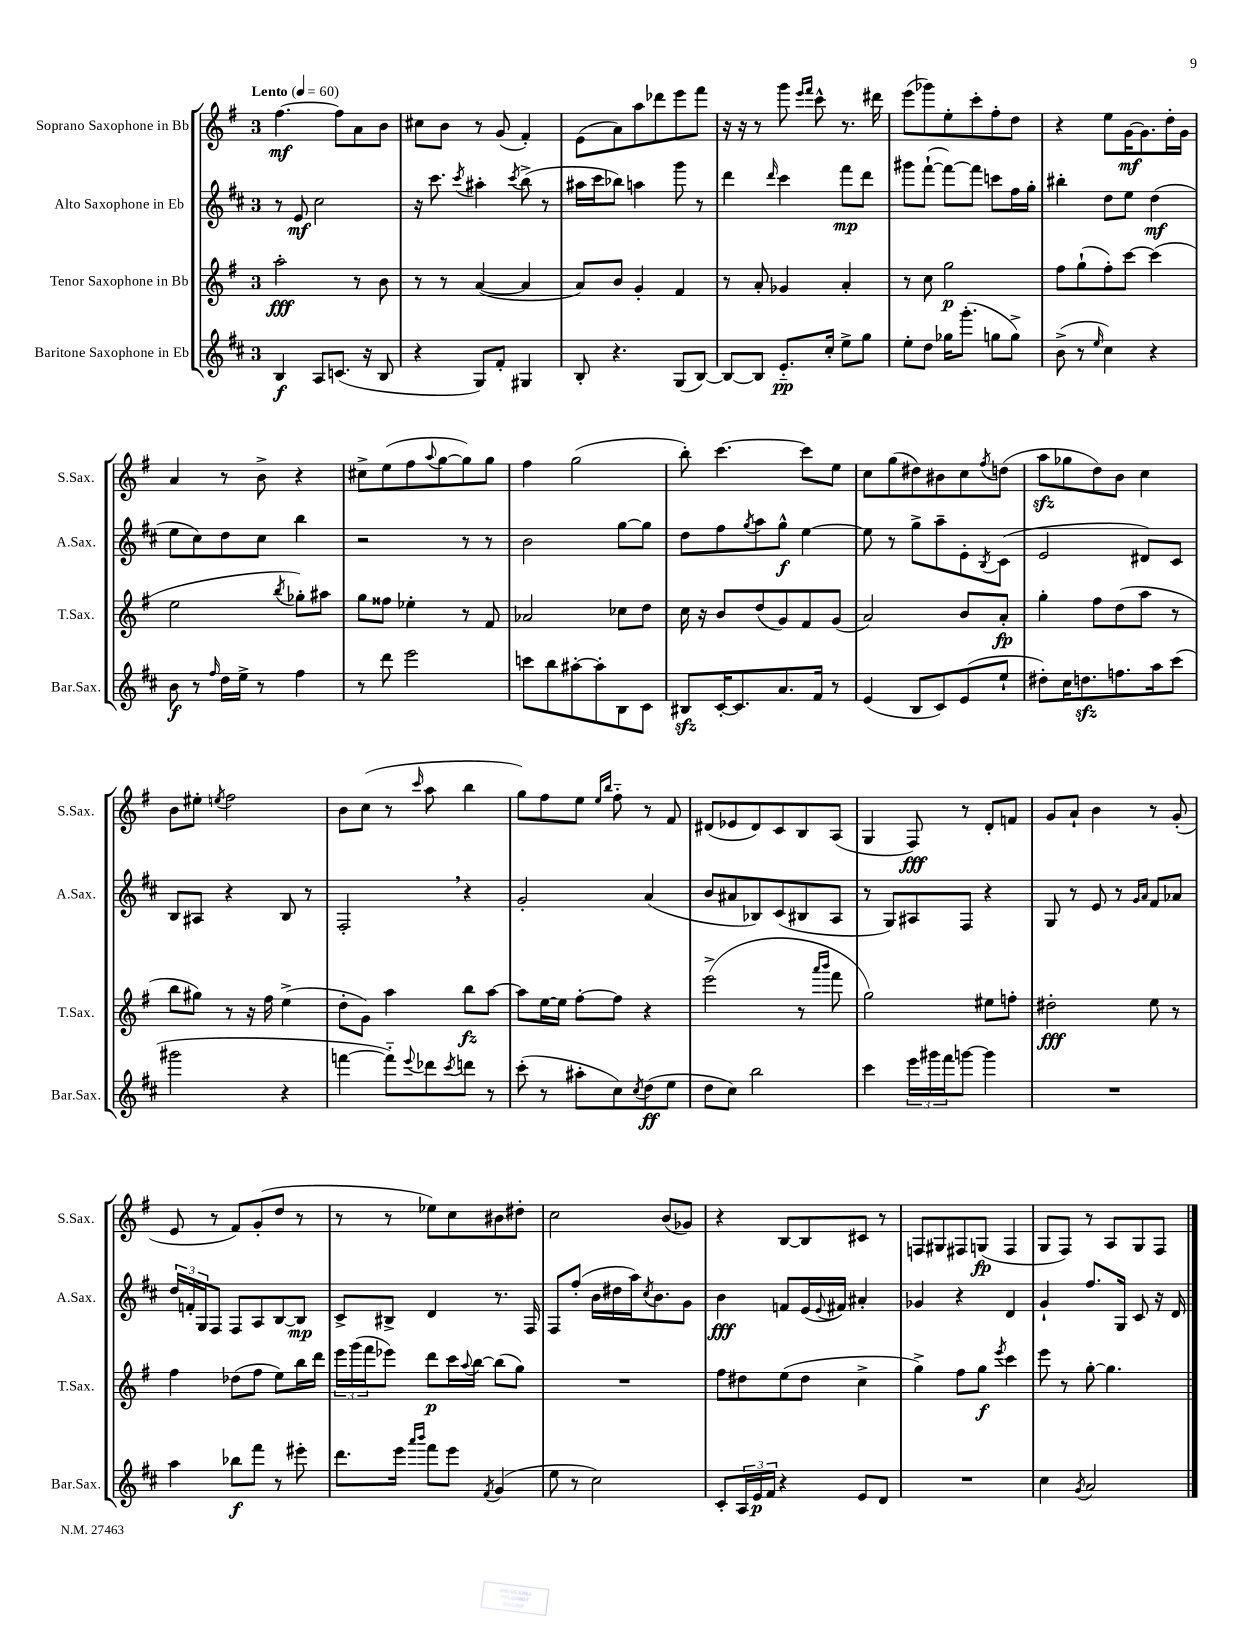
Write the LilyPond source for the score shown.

<<
\new StaffGroup <<
\new Staff = "s0" \with { instrumentName = "Soprano Saxophone in Bb" shortInstrumentName = "S.Sax." } {
    \clef treble \key g \major \once \override Staff.TimeSignature.style = #'single-digit \time 3/4 \tempo "Lento" 4 = 60
    fis''4.~\mf fis''8 a'8 b'8 |
    cis''8 b'8 r8 g'8( fis'4-.) |
    e'8( a'8) a''8 des'''8 e'''8 fis'''8 |
    r16 r16 r8 g'''8 \grace { e'''16 fis'''16 } c'''8-^ r8. dis'''16 |
    e'''8( ges'''8) e''8-. c'''8-. fis''8-. d''8 |
    r4 e''8 g'16~\mf g'8. d''16-. g'16 |
    a'4 r8 b'8-> r4 |
    cis''8-> e''8( fis''8 \appoggiatura { a''8 } g''8~ g''8) g''8 |
    fis''4 g''2( |
    b''8-.) c'''4.~ c'''8 e''8 |
    c''8 g''8( dis''8) bis'8 c''8 \acciaccatura { fis''8 } d''8( |
    a''8\sfz ges''8 d''8) b'8 c''4 |
    b'8 eis''8-. \acciaccatura { e''8 } fis''2 |
    b'8 c''8( r8 \grace { c'''16 } a''8 b''4 |
    g''8) fis''8 e''8 \grace { e''16 b''16 } fis''8-_ r8 fis'8 |
    dis'8( ees'8 dis'8) c'8 b8 a8( |
    g4 fis8\fff) r8 d'8-. f'8 |
    g'8 a'8-! b'4 r8 g'8-.( |
    e'8 r8 fis'8) g'8-.( d''8 r8 |
    r8 r8 ees''8) c''8 bis'8 dis''8-. |
    c''2 b'8( ges'8) |
    r4 b8~ b8 cis'8 r8 |
    f8 gis8 fis8 g8\fp( fis4 |
    g8 fis8) r8 a8 g8 fis8 \bar "|." |
}
\new Staff = "s1" \with { instrumentName = "Alto Saxophone in Eb" shortInstrumentName = "A.Sax." } {
    \clef treble \key d \major \once \override Staff.TimeSignature.style = #'single-digit \time 3/4
    r8 e'8\mf cis''2 |
    r16 cis'''8. \acciaccatura { cis'''8 } ais''4-. \acciaccatura { cis'''8 } b''8->( r8 |
    ais''16 cis'''16 bes''8) a''4 g'''8 r8 |
    d'''4 \grace { d'''16 } cis'''4 fis'''8\mp d'''8 |
    gis'''8 fis'''8~-!( fis'''8~) fis'''8 c'''8 fis''16 g''16-. |
    bis''4-. d''8 e''8 d''4\mf( |
    e''8 cis''8) d''8 cis''8 b''4 |
    r2 r8 r8 |
    b'2 g''8~ g''8 |
    d''8 fis''8 \acciaccatura { g''8 } a''8 g''8-^\f e''4~ |
    e''8 r8 g''8-> a''8-- e'8-. \acciaccatura { b8 } cis'8( |
    e'2 dis'8) cis'8 |
    b8 ais8 r4 b8 r8 |
    fis2-. \breathe r4 |
    g'2-. a'4( |
    b'8 ais'8 bes8) cis'8( bis8 a8 |
    r8 g8) ais8 fis8 r4 |
    g8 r8 e'8 r8 \grace { g'16 a'16 } fis'8 aes'8 |
    \tuplet 3/2 { d''16 f'16-. g16 } fis8 fis8 a8 b8~ b8\mp |
    cis'8-> bis8-> d'4 r8. fis16 |
    fis8 fis''8-.( b'16 dis''16 a''16) \acciaccatura { cis''8 } b'8. g'8 |
    b'4\fff f'8 e'16( \appoggiatura { e'8 } fis'16) ais'4-. |
    ges'4 r4 d'4 |
    g'4-! fis''8. g16 cis'8 r16 d'16 \bar "|." |
}
\new Staff = "s2" \with { instrumentName = "Tenor Saxophone in Bb" shortInstrumentName = "T.Sax." } {
    \clef treble \key g \major \once \override Staff.TimeSignature.style = #'single-digit \time 3/4
    a''2-.\fff r8 b'8 |
    r8 r8 a'4~( a'4 |
    a'8) b'8 g'4-. fis'4 |
    r8 a'8-. ges'4 a'4-. |
    r8 c''8 g''2\p |
    fis''8 g''8-!( fis''8-.) c'''8~ c'''4( |
    e''2 \acciaccatura { b''8 } ges''8-.) ais''8 |
    g''8 fisis''8 ees''4-. r8 fis'8 |
    aes'2 ces''8 d''8 |
    c''16 r16 b'8 d''8( g'8) fis'8 g'8( |
    a'2) b'8 a'8-.\fp |
    g''4-. fis''8 d''8( a''8 r8 |
    b''8 gis''8) r8 r16 fis''16 e''4->( |
    d''8-. g'8) a''4 b''8\fz a''8~ |
    a''8 e''16~ e''16 fis''8~-. fis''8 r4 |
    e'''2->( r8 \grace { a'''16 b'''16 } fis'''8 |
    g''2) eis''8 f''8-. |
    dis''2-.\fff e''8 r8 |
    fis''4 des''8( fis''8 e''8) b''16 d'''16 |
    \tuplet 3/2 { e'''16 g'''16( fis'''16 } ees'''8) d'''8\p c'''16 \appoggiatura { a''8 } b''16~ b''8( g''8) |
    R2. |
    fis''8 dis''8 e''8( dis''8 c''4-> |
    g''4->) fis''8 g''8\f \acciaccatura { e'''8 } c'''4 |
    e'''8 r8 g''8~-. g''4. \bar "|." |
}
\new Staff = "s3" \with { instrumentName = "Baritone Saxophone in Eb" shortInstrumentName = "Bar.Sax." } {
    \clef treble \key d \major \once \override Staff.TimeSignature.style = #'single-digit \time 3/4
    b4\f a8 c'8.( r16 b8 |
    r4 g8) fis'8-. gis4 |
    b8-. r4. g8( b8~) |
    b8~ b8 e'8.-_\pp cis''16-. e''8-> g''8 |
    e''8-. d''8 ges''16 g'''8.-.( g''8 g''8->) |
    b'8->( r8 \grace { e''16 } cis''4) r4 |
    b'8\f r8 \grace { fis''16 } d''16 e''16-> r8 fis''4 |
    r8 d'''8 e'''2 |
    c'''8 b''8 ais''8~-. ais''8-. b8 cis'8 |
    bis8\sfz cis'16~-. cis'8. a'8. fis'16 r8 |
    e'4( b8 cis'8) e'8( e''8-! |
    dis''8-.) cis''16 d''8.\sfz f''8. a''16 cis'''8( |
    gis'''2 r4 |
    f'''4~ f'''8-_) \appoggiatura { e'''8 } des'''8 \acciaccatura { cis'''8 } d'''8 r8 |
    cis'''8-.( r8 ais''8-. cis''8) \acciaccatura { cis''8 } d''8\ff( e''8 |
    d''8 cis''8) b''2 |
    cis'''4 \tuplet 3/2 { e'''16 gis'''16 fis'''16 } g'''8~ g'''4 |
    R2. |
    a''4 bes''8\f fis'''8 r8 eis'''8-. |
    d'''8. e'''16 \grace { a'''16 b'''16 } fis'''8 e'''8 \acciaccatura { fis'8 } g'4( |
    e''8 r8 cis''2) |
    cis'8-. \tuplet 3/2 { a16 e'16\p fis'16 } r4 e'8 d'8 |
    R2. |
    cis''4 \acciaccatura { g'8 } a'2 \bar "|." |
}
>>
>>
\layout { \context { \Score \remove "Bar_number_engraver" } }
